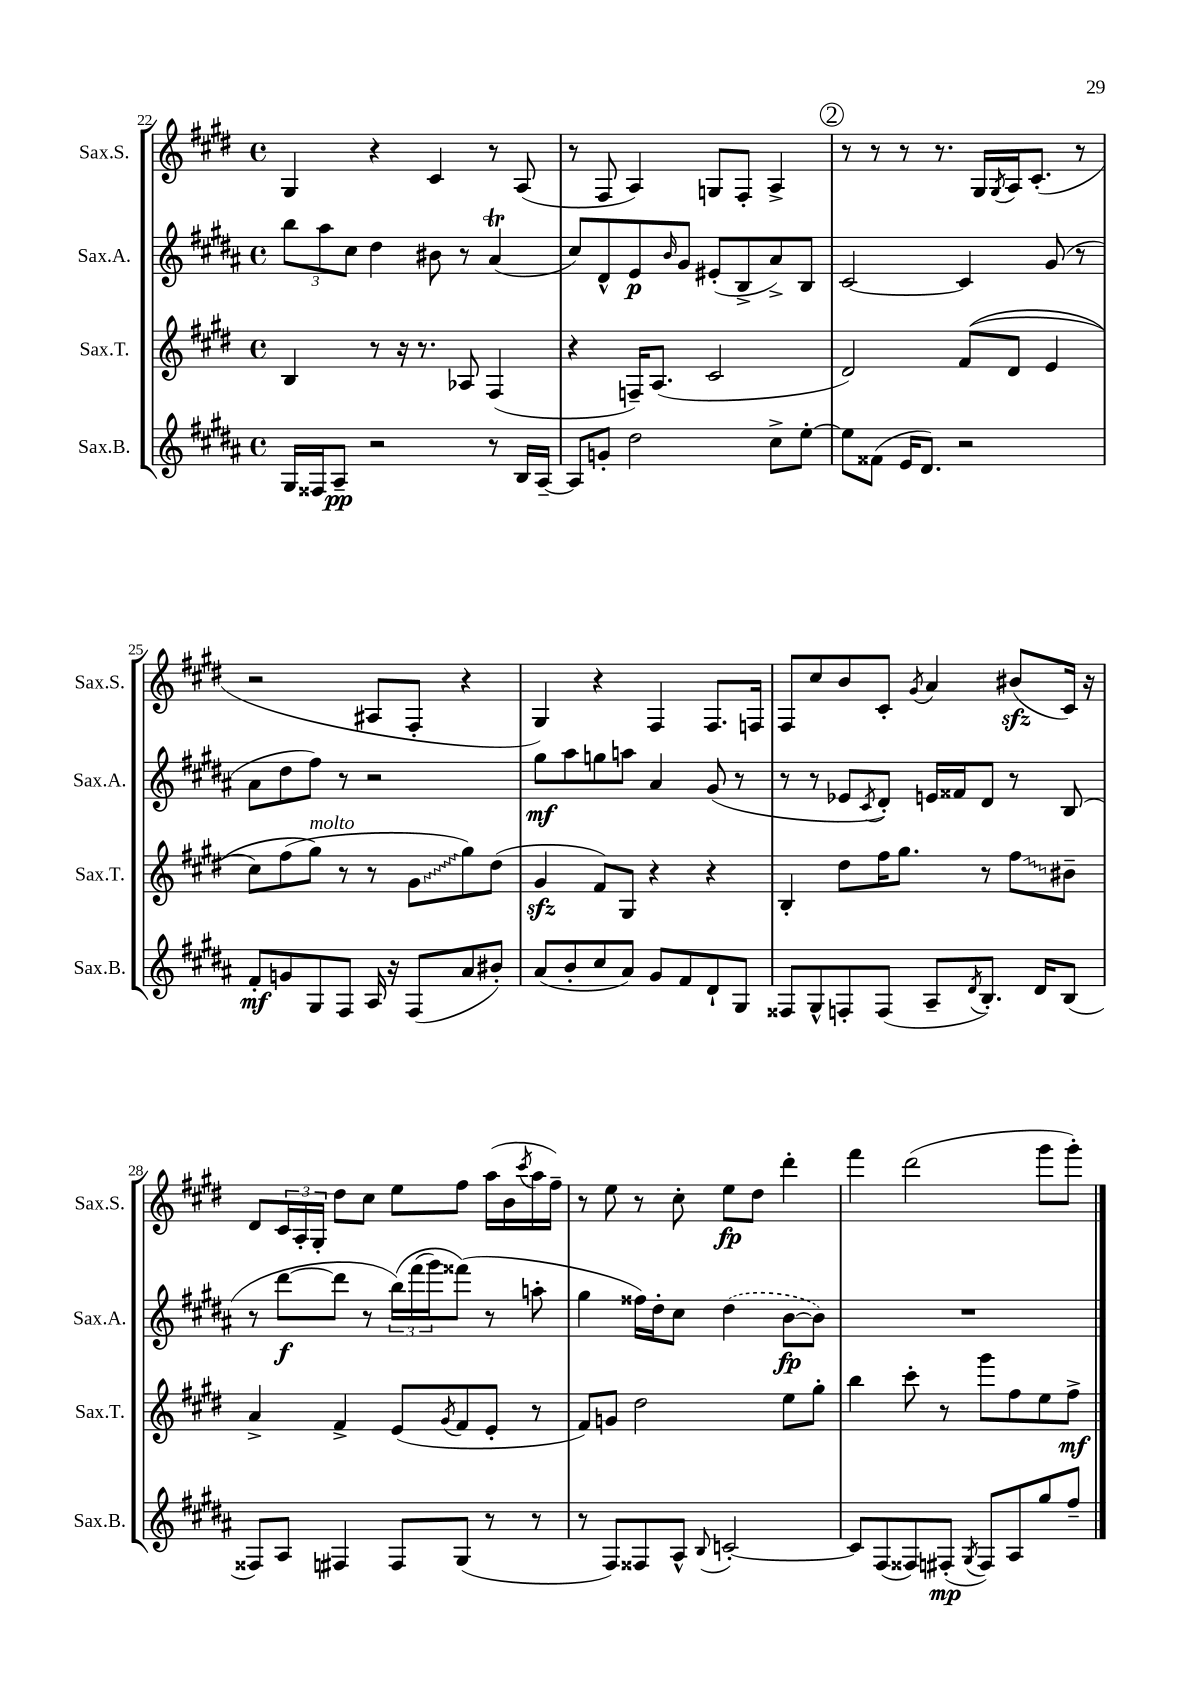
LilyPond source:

<<
\new StaffGroup <<
\new Staff = "s0" \with { instrumentName = "Sax.S." shortInstrumentName = "Sax.S." } {
    \clef treble \key e \major \defaultTimeSignature \time 4/4
    gis4 r4 cis'4 r8 a8( |
    r8 fis8 a4) g8 fis8-. a4-> |
    \mark \markup { \circle "2" } r8 r8 r8 r8. gis16 \acciaccatura { gis8 } a16 cis'8.-.( r8 |
    r2 ais8 fis8-. r4 |
    gis4) r4 fis4 fis8. f16 |
    fis8 cis''8 b'8 cis'8-. \acciaccatura { gis'8 } a'4 bis'8\sfz( cis'16) r16 |
    dis'8 \tuplet 3/2 { cis'16 a16-. gis16-. } dis''8 cis''8 e''8 fis''8 a''16( b'16 \acciaccatura { cis'''8 } a''16 fis''16--) |
    r8 e''8 r8 cis''8-. e''8\fp dis''8 dis'''4-. |
    fis'''4 dis'''2( gis'''8 gis'''8-.) \bar "|." |
}
\new Staff = "s1" \with { instrumentName = "Sax.A." shortInstrumentName = "Sax.A." } {
    \clef treble \key b \major \defaultTimeSignature \time 4/4
    \tuplet 3/2 { b''8 ais''8 cis''8 } dis''4 bis'8 r8 ais'4\trill( |
    cis''8) dis'8-^ e'8\p \grace { b'16 } gis'8 eis'8-.( b8-> ais'8->) b8 |
    \mark \markup { \circle "2" } cis'2~ cis'4 gis'8( r8 |
    ais'8 dis''8 fis''8) r8 r2 |
    gis''8\mf ais''8 g''8 a''8 ais'4 gis'8( r8 |
    r8 r8 ees'8 \acciaccatura { cis'8 } dis'8-.) e'16 fisis'16 dis'8 r8 b8( |
    r8 dis'''8~\f dis'''8 r8 \tuplet 3/2 { b''16)\( fis'''16( gis'''16) } fisis'''8(\) r8 a''8-. |
    gis''4 fisis''16) dis''16-. cis''8 \once \slurDashed dis''4( b'8~\fp b'8) |
    R1 \bar "|." |
}
\new Staff = "s2" \with { instrumentName = "Sax.T." shortInstrumentName = "Sax.T." } {
    \clef treble \key e \major \defaultTimeSignature \time 4/4
    b4 r8 r16 r8. aes8 fis4( |
    r4 f16--) a8.( cis'2 |
    \mark \markup { \circle "2" } dis'2) fis'8(\( dis'8 e'4 |
    cis''8) fis''8( gis''8^\markup { \italic "molto" }\) r8 r8 \once \override Glissando.style = #'zigzag gis'8\glissando gis''8) dis''8( |
    gis'4\sfz fis'8) gis8 r4 r4 |
    b4-. dis''8 fis''16 gis''8. r8 \once \override Glissando.style = #'zigzag fis''8\glissando bis'8-- |
    a'4-> fis'4-> e'8( \acciaccatura { gis'8 } fis'8 e'8-. r8 |
    fis'8) g'8 dis''2 e''8 gis''8-. |
    b''4 cis'''8-. r8 gis'''8 fis''8 e''8 fis''8->\mf \bar "|." |
}
\new Staff = "s3" \with { instrumentName = "Sax.B." shortInstrumentName = "Sax.B." } {
    \clef treble \key b \major \defaultTimeSignature \time 4/4
    gis16 fisis16 ais8--\pp r2 r8 b16 ais16~-- |
    ais8 g'8-. dis''2 cis''8-> e''8~-. |
    \mark \markup { \circle "2" } e''8 fisis'8( e'16 dis'8.) r2 |
    fis'8-.\mf g'8 gis8 fis8 ais16 r16 fis8( ais'8 bis'8-.) |
    ais'8( b'8-. cis''8 ais'8) gis'8 fis'8 dis'8-! gis8 |
    fisis8 gis8-^ f8-. f8( ais8-- \acciaccatura { dis'8 } b8.-.) dis'16 b8( |
    fisis8) ais8 fis4 fis8 gis8( r8 r8 |
    r8 fis8) fisis8 ais8-^ \appoggiatura { b8 } c'2~-. |
    c'8 fis8( fisis8) fis8-.\mp( \acciaccatura { gis8 } fis8) ais8 gis''8 fis''8-- \bar "|." |
}
>>
>>
\layout { \context { \Score currentBarNumber = #22 } }
